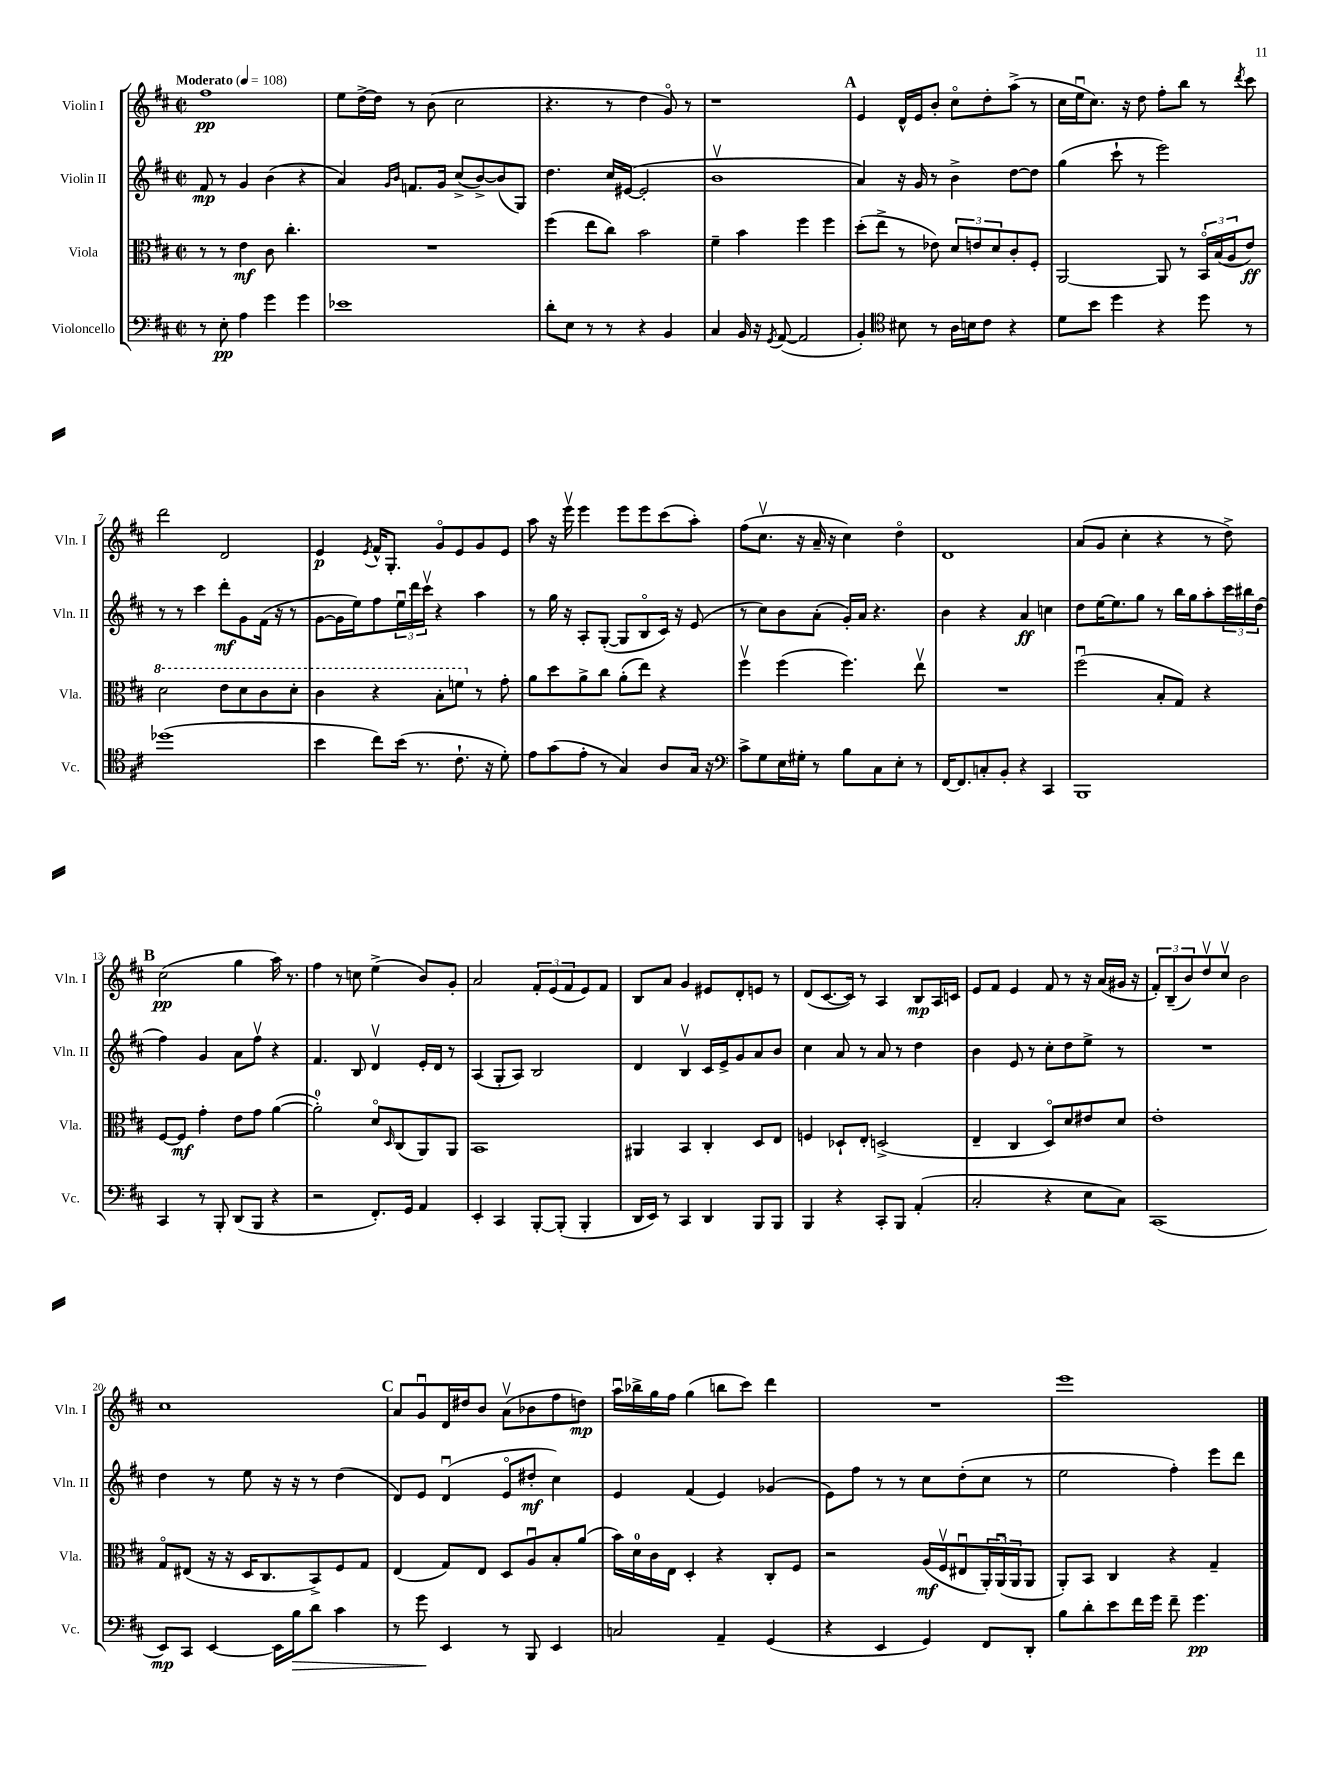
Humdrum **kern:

**kern	**dynam	**kern	**dynam	**kern	**dynam	**kern	**dynam
*part4	*part4	*part3	*part3	*part2	*part2	*part1	*part1
*staff4	*staff4	*staff3	*staff3	*staff2	*staff2	*staff1	*staff1
*I"Violoncello	*	*I"Viola	*	*I"Violin II	*	*I"Violin I	*
*I'Vc.	*	*I'Vla.	*	*I'Vln. II	*	*I'Vln. I	*
*clefF4	*	*clefC3	*	*clefG2	*	*clefG2	*
*k[f#c#]	*	*k[f#c#]	*	*k[f#c#]	*	*k[f#c#]	*
*M2/2	*	*M2/2	*	*M2/2	*	*M2/2	*
*met(c|)	*	*met(c|)	*	*met(c|)	*	*met(c|)	*
*MM108	*	*MM108	*	*MM108	*	*MM108	*
=1	=1	=1	=1	=1	=1	=1	=1
!	!	!	!	!	!	!LO:TX:a:B:t=Moderato	!
8r	.	8r	.	8f#/	mp	1ff#	pp
8E'\	pp	8r	.	8r	.	.	.
4A\	.	4e\	mf	4g/	.	.	.
4g\	.	8c#\	.	(4b\	.	.	.
.	.	4.cc#'\	.	.	.	.	.
4g\	.	.	.	4r	.	.	.
=2	=2	=2	=2	=2	=2	=2	=2
1e-X	.	1r	.	4a/)	.	8ee\L	.
.	.	.	.	.	.	[16dd^\L	.
.	.	.	.	.	.	16dd\JJ]	.
.	.	.	.	16qqg/LL	.	.	.
.	.	.	.	16qqb/JJ	.	.	.
.	.	.	.	8.fn/L	.	8r	.
.	.	.	.	.	.	(8b\	.
.	.	.	.	16g/Jk	.	.	.
.	.	.	.	(8cc#^/L	.	2cc#\	.
.	.	.	.	[8b^/)	.	.	.
.	.	.	.	(8b/]	.	.	.
.	.	.	.	8G/J)	.	.	.
=3	=3	=3	=3	=3	=3	=3	=3
8d'\L	.	(4ff#\	.	4.dd\	.	4.r	.
8E\J	.	.	.	.	.	.	.
8r	.	8ee\L	.	.	.	.	.
8r	.	8cc#\J)	.	16cc#/LL	.	8r	.
.	.	.	.	([16e#X/JJ	.	.	.
4r	.	2b\	.	2e#'/]	.	4dd\	.
4BB/	.	.	.	.	.	8g/)	.
.	.	.	.	.	.	8r	.
=4	=4	=4	=4	=4	=4	=4	=4
4C#/	.	4f#~\	.	1bv	.	1r	.
16BB/	.	4b\	.	.	.	.	.
16r	.	.	.	.	.	.	.
8qGG/	.	.	.	.	.	.	.
([8AA/	.	.	.	.	.	.	.
2AA/]	.	4ff#\	.	.	.	.	.
.	.	4ff#\	.	.	.	.	.
!!LO:REH:place=s1:t=A
=5	=5	=5	=5	=5	=5	=5	=5
4BB'/)	.	(8dd'\L	.	4a/)	.	4e/	.
.	.	8ee^\J	.	.	.	.	.
*clefC4	*	*	*	*	*	*	*
8B#X\	.	8r	.	16r	.	16d^^/LL	.
.	.	.	.	16g/	.	16e/J	.
8r	.	8e-X\)	.	8r	.	8b'/J	.
16A\LL	.	12d/L	.	4b^\	.	8cc#\L	.
16Bn\J	.	.	.	.	.	.	.
.	.	12en/	.	.	.	.	.
8c#\J	.	.	.	.	.	8dd'\	.
.	.	12d/	.	.	.	.	.
4r	.	8c#'/	.	[8dd\L	.	(8aa^\J	.
.	.	8F#'/J	.	8dd\J]	.	8r	.
=6	=6	=6	=6	=6	=6	=6	=6
8d\L	.	[2AA/	.	(4gg\	.	16cc#\LL	.
.	.	.	.	.	.	16eeu\J	.
8b\J	.	.	.	.	.	8.cc#\J)	.
4dd\	.	.	.	8ccc#`\	.	.	.
.	.	.	.	.	.	16r	.
.	.	.	.	8r	.	8dd\	.
4r	.	8AA/]	.	2eee\)	.	8ff#'\L	.
.	.	8r	.	.	.	8bb\J	.
8dd\	.	24BB/LL	.	.	.	8r	.
.	.	(24B/	.	.	.	.	.
.	.	24A/J	.	.	.	.	.
.	.	.	.	.	.	8qddd/	.
8r	.	8e/J)	ff	.	.	8ccc#\	.
!!LO:LB:g=z
=7	=7	=7	=7	=7	=7	=7	=7
*	*	*8va	*	*	*	*	*
(1dd-X	.	2dd\	.	8r	.	2ddd\	.
.	.	.	.	8r	.	.	.
.	.	.	.	4ccc#\	.	.	.
.	.	8ee\L	.	8ddd'\L	mf	2d/	.
.	.	8dd\	.	8g\	.	.	.
.	.	8cc#\	.	(16f#\Jk	.	.	.
.	.	.	.	16r	.	.	.
.	.	8dd'\J	.	8r	.	.	.
=8	=8	=8	=8	=8	=8	=8	=8
4b\	.	4cc#\	.	[8g\L	.	4e/	p
.	.	.	.	16g\L]	.	.	.
.	.	.	.	16ee\J)	.	.	.
.	.	.	.	.	.	8qe/	.
8cc#\L)	.	4r	.	8ff#\	.	16f#^^/KL	.
.	.	.	.	.	.	8.G'/J	.
(16b\Jk	.	.	.	24eeu\L	.	.	.
.	.	.	.	24ddd\	.	.	.
8.r	.	.	.	.	.	.	.
.	.	.	.	24ccc#v\JJ	.	.	.
.	.	8b'\L	.	4r	.	8g/L	.
8.c#`\	.	8ffn\J	.	.	.	8e/	.
*	*	*X8va	*	*	*	*	*
.	.	8r	.	4aa\	.	8g/	.
16r	.	.	.	.	.	.	.
8d'\)	.	8g'\	.	.	.	8e/J	.
=9	=9	=9	=9	=9	=9	=9	=9
8e\L	.	8a\L	.	8r	.	8aa\	.
(8g\	.	8dd\	.	16gg\	.	16r	.
.	.	.	.	16r	.	16eeev\	.
8e'\J	.	8a^\	.	8A'/L	.	4eee\	.
8r	.	8cc#\J	.	([8G'/J	.	.	.
4G/)	.	(8a'\L	.	8G/L]	.	8eee\L	.
.	.	8ee\J)	.	8B/	.	8eee\	.
8A/L	.	4r	.	16c#/Jk)	.	(8ccc#\	.
.	.	.	.	16r	.	.	.
16G/Jk	.	.	.	(8e/	.	8aa'\J)	.
16r	.	.	.	.	.	.	.
=10	=10	=10	=10	=10	=10	=10	=10
*clefF4	*	*	*	*	*	*	*
8c#^\L	.	4ff#v\	.	8r	.	(8ff#\L	.
8G\	.	.	.	8cc#\L)	.	8.cc#v\J	.
16E\L	.	(4ff#\	.	8b\	.	.	.
16G#X'\JJ	.	.	.	.	.	16r	.
8r	.	.	.	(8a'\J	.	16a~/	.
.	.	.	.	.	.	16r	.
8B\L	.	4.ff#\)	.	16g'/LL)	.	4cc#\)	.
.	.	.	.	16a/JJ	.	.	.
8C#\	.	.	.	4.r	.	.	.
8E'\J	.	.	.	.	.	4dd\	.
8r	.	8eev\	.	.	.	.	.
=11	=11	=11	=11	=11	=11	=11	=11
[16FF#/KL	.	1r	.	4b\	.	1d	.
8.FF#/]	.	.	.	.	.	.	.
8Cn'/	.	.	.	4r	.	.	.
8BB'/J	.	.	.	.	.	.	.
4r	.	.	.	4a/	ff	.	.
4CC#/	.	.	.	4ccn\	.	.	.
=12	=12	=12	=12	=12	=12	=12	=12
1BBB	.	(2ff#u\	.	8dd\L	.	(8a/L	.
.	.	.	.	[16ee\K	.	8g/J	.
.	.	.	.	8.ee\]	.	.	.
.	.	.	.	.	.	4cc#'\	.
.	.	.	.	8gg\J	.	.	.
.	.	8B'/L	.	8r	.	4r	.
.	.	8G/J)	.	16bb\LL	.	.	.
.	.	.	.	16gg\J	.	.	.
.	.	4r	.	8aa'\	.	8r	.
.	.	.	.	24ccc#\L	.	8dd^\)	.
.	.	.	.	24bb#X\	.	.	.
.	.	.	.	(24dd\JJ	.	.	.
!!LO:LB:g=z
!!LO:REH:place=s1:t=B
=13	=13	=13	=13	=13	=13	=13	=13
4CC#/	.	[8F#/L	.	4ff#\)	.	(2cc#\	pp
.	.	8F#/J]	mf	.	.	.	.
8r	.	4g'\	.	4g/	.	.	.
8BBB'/	.	.	.	.	.	.	.
(8DD/L	.	8e\L	.	8a\L	.	4gg\	.
8BBB/J	.	8g\J	.	8ff#v\J	.	.	.
4r	.	([4a\	.	4r	.	16aa\)	.
.	.	.	.	.	.	8.r	.
=14	=14	=14	=14	=14	=14	=14	=14
2r	.	2a'\])	.	4.f#/	.	4ff#\	.
.	.	.	.	.	.	8r	.
.	.	.	.	8B/	.	8ccn\	.
8.FF#'/L)	.	8d/L	.	4dv/	.	(4ee^\	.
.	.	16qqD/	.	.	.	.	.
.	.	(8C#/	.	.	.	.	.
16GG/Jk	.	.	.	.	.	.	.
4AA/	.	8AA/)	.	16e'/LL	.	8b/L)	.
.	.	.	.	16d/JJ	.	.	.
.	.	8AA/J	.	8r	.	8g'/J	.
=15	=15	=15	=15	=15	=15	=15	=15
4EE'/	.	1BB	.	(4A/	.	2a/	.
4CC#/	.	.	.	8G'/L	.	.	.
.	.	.	.	8A/J)	.	.	.
[8BBB'/L	.	.	.	2B/	.	12f#'/L	.
.	.	.	.	.	.	(12e/	.
(8BBB'/J]	.	.	.	.	.	.	.
.	.	.	.	.	.	12f#/	.
4BBB'/	.	.	.	.	.	8e/)	.
.	.	.	.	.	.	8f#/J	.
=16	=16	=16	=16	=16	=16	=16	=16
16DD/LL	.	4AA#X/	.	4d/	.	8B/L	.
16EE/JJ)	.	.	.	.	.	.	.
8r	.	.	.	.	.	8a/J	.
4CC#/	.	4BB/	.	4Bv/	.	4g/	.
4DD/	.	4C#'/	.	16c#/LL	.	8e#X/L	.
.	.	.	.	16e^/J	.	.	.
.	.	.	.	8g/	.	8d'/	.
8BBB/L	.	8D/L	.	8a/	.	8en/J	.
8BBB/J	.	8E/J	.	8b/J	.	8r	.
=17	=17	=17	=17	=17	=17	=17	=17
4BBB/	.	4Fn/	.	4cc#\	.	(8d/L	.
.	.	.	.	.	.	[8.c#/	.
4r	.	8D-X`/L	.	8a/	.	.	.
.	.	.	.	.	.	16c#/Jk])	.
.	.	8E'/J	.	8r	.	8r	.
8CC#'/L	.	(2Dn^/	.	8a/	.	4A/	.
8BBB/J	.	.	.	8r	.	.	.
(4AA'/	.	.	.	4dd\	.	8B/L	mp
.	.	.	.	.	.	16A/L	.
.	.	.	.	.	.	16cn/JJ	.
=18	=18	=18	=18	=18	=18	=18	=18
2C#'/	.	4E~/	.	4b\	.	8e/L	.
.	.	.	.	.	.	8f#/J	.
.	.	4C#/	.	8e/	.	4e/	.
.	.	.	.	8r	.	.	.
4r	.	8D/L)	.	8cc#'\L	.	8f#/	.
.	.	8d/	.	8dd\	.	8r	.
8E\L	.	8e#X/	.	8ee^\J	.	16r	.
.	.	.	.	.	.	(16a/LL	.
8C#\J)	.	8d/J	.	8r	.	16g#X/JJ	.
.	.	.	.	.	.	16r	.
=19	=19	=19	=19	=19	=19	=19	=19
(1CC#	.	1e'	.	1r	.	12f#'/L)	.
.	.	.	.	.	.	(12B~/	.
.	.	.	.	.	.	12b/)	.
.	.	.	.	.	.	8ddv/	.
.	.	.	.	.	.	8cc#v/J	.
.	.	.	.	.	.	2b\	.
!!LO:LB:g=z
=20	=20	=20	=20	=20	=20	=20	=20
8EE/L)	mp	8G/L	.	4dd\	.	1cc#	.
8CC#/J	.	(8E#X/J	.	.	.	.	.
[4EE/	.	16r	.	8r	.	.	.
.	.	16r	.	.	.	.	.
.	.	16D/KL	.	8ee\	.	.	.
.	.	8.C#/	.	.	.	.	.
16EE\LL]	.	.	.	16r	.	.	.
!	!LO:HP:b	!	!	!	!	!	!
16B\J	>	.	.	16r	.	.	.
8d\J	.	8BB^/)	.	8r	.	.	.
4c#\	.	8F#/	.	(4dd\	.	.	.
.	.	8G/J	.	.	.	.	.
!!LO:REH:place=s1:t=C
=21	=21	=21	=21	=21	=21	=21	=21
8r	.	(4E/	.	8d/L)	.	8a/L	.
8g\	.	.	.	8e/J	.	8gu/	.
4EE/	]	8G/L)	.	(4du/	.	16d/L	.
.	.	.	.	.	.	16dd#X/J	.
.	.	8E/J	.	.	.	8b/J	.
8r	.	8D/L	.	8e/L	.	(8av\L	.
8BBB/	.	8Au/	.	8dd#X'/J	mf	8b-X\	.
4EE/	.	8B'/	.	4cc#\)	.	8ff#\	.
.	.	(8a/J	.	.	.	8ddn\J)	mp
=22	=22	=22	=22	=22	=22	=22	=22
2Cn/	.	16b\LL)	.	4e/	.	16aau\LL	.
.	.	16d\	.	.	.	16bb-X^\	.
.	.	16c#\	.	.	.	16gg\	.
.	.	16E\JJ	.	.	.	16ff#\JJ	.
.	.	4D'/	.	(4f#/	.	(4gg\	.
4AA~/	.	4r	.	4e/)	.	8bbn\L	.
.	.	.	.	.	.	8ccc#\J)	.
(4GG/	.	8C#'/L	.	(4g-X/	.	4ddd\	.
.	.	8F#/J	.	.	.	.	.
=23	=23	=23	=23	=23	=23	=23	=23
4r	.	2r	.	8e\L)	.	1r	.
.	.	.	.	8ff#\J	.	.	.
4EE/	.	.	.	8r	.	.	.
.	.	.	.	8r	.	.	.
4GG/)	.	(16A/LL	mf	8cc#\L	.	.	.
.	.	16F#v/J	.	.	.	.	.
.	.	8E#Xu/	.	(8dd'\	.	.	.
8FF#/L	.	24AA'/L)	.	8cc#\J	.	.	.
.	.	(24AAu/	.	.	.	.	.
.	.	24AA/J	.	.	.	.	.
8DD'/J	.	8AA/J	.	8r	.	.	.
=24	=24	=24	=24	=24	=24	=24	=24
8B\L	.	8AA'/L)	.	2ee\	.	1eee	.
8d'\	.	8BB/J	.	.	.	.	.
8e\	.	4C#/	.	.	.	.	.
16f#\L	.	.	.	.	.	.	.
16g\JJ	.	.	.	.	.	.	.
8f#~\	.	4r	.	4ff#'\)	.	.	.
4.g\	pp	.	.	.	.	.	.
.	.	4G~/	.	8eee\L	.	.	.
.	.	.	.	8ddd\J	.	.	.
==	==	==	==	==	==	==	==
*-	*-	*-	*-	*-	*-	*-	*-
